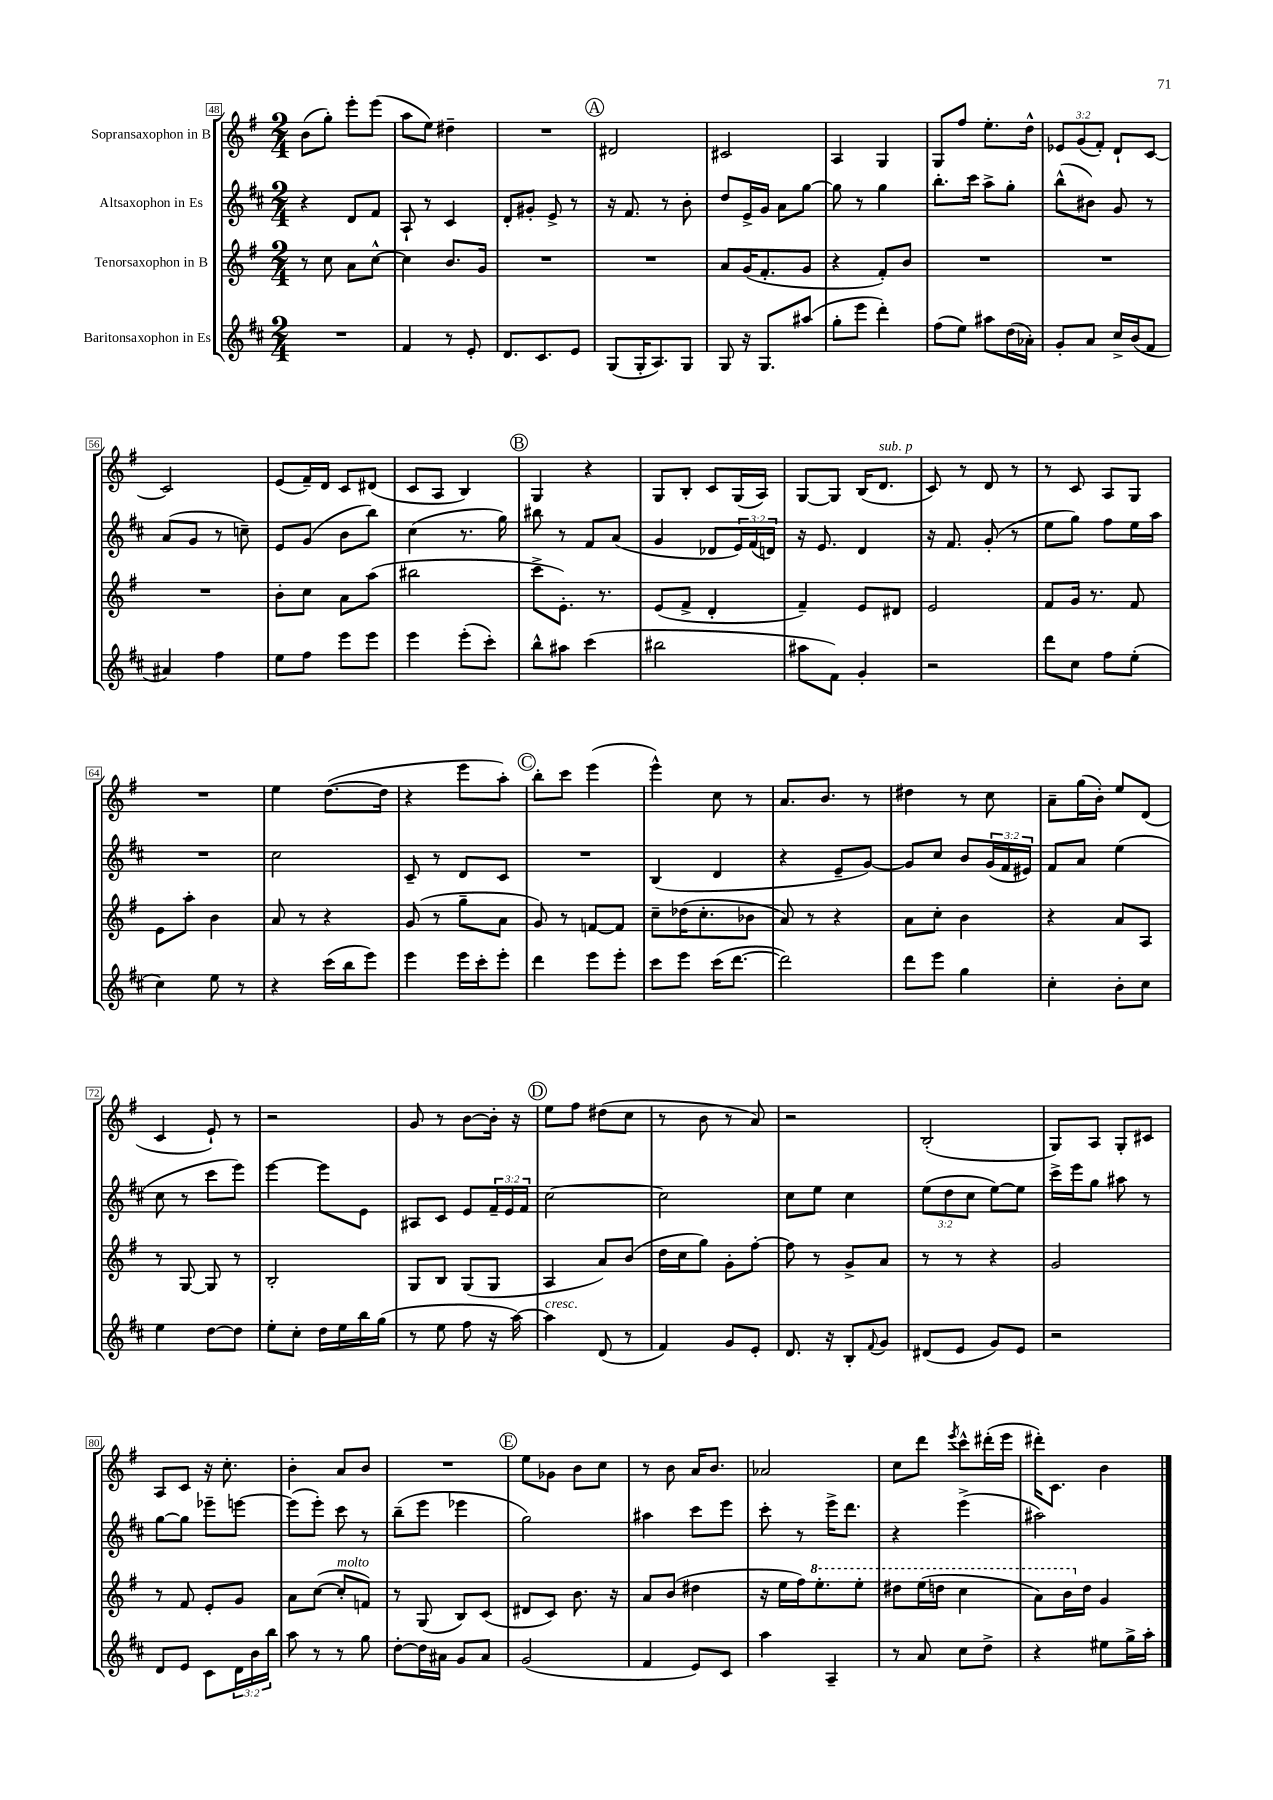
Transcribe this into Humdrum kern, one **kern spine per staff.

**kern	**kern	**kern	**kern
*staff4	*staff3	*staff2	*staff1
*clefG2	*clefG2	*clefG2	*clefG2
*k[f#c#]	*k[f#]	*k[f#c#]	*k[f#]
*M2/4	*M2/4	*M2/4	*M2/4
2r	8r	4r	(8b
.	8cc	.	8gg')
.	8a	8d	8eee'
.	[8cc^^	8f#	(8eee
=	=	=	=
4f#	4cc]	8A`	8aa
.	.	8r	8ee)
8r	8.b	4c#	4dd#~
8e'	.	.	.
.	16g	.	.
=	=	=	=
8.d	2r	8d'	2r
.	.	8g#'	.
8.c#	.	.	.
.	.	8e^	.
8e	.	8r	.
=	=	=	=
(8G	2r	16r	2d#
.	.	8.f#	.
16G'	.	.	.
8.A)	.	.	.
.	.	8r	.
8G	.	8b'	.
=	=	=	=
8G	8a	8dd	2c#
16r	(16g	16e^	.
8.G	8.f#'	16g	.
.	.	8a	.
(8aa#	8g	[8gg	.
=	=	=	=
8gg'	4r	8gg]	4A
8eee	.	8r	.
4ddd')	8f#')	4gg	4G
.	8b	.	.
=	=	=	=
(8ff#	2r	8.bb'	8G
8ee)	.	.	8ff#
.	.	16ccc#	.
8aa#	.	8aa^	8.ee'
(16dd	.	8gg'	.
16a-')	.	.	16dd^^
=	=	=	=
8g'	2r	(8bb^^	12e-
.	.	.	(12g
8a	.	8b#)	.
.	.	.	12f#')
16cc#^	.	8g	8d`
(16b	.	.	.
8f#	.	8r	[8c
=	=	=	=
4a#)	2r	(8a	2c]
.	.	8g	.
4ff#	.	8r	.
.	.	8cc~)	.
=	=	=	=
8ee	8b'	8e	(8e
8ff#	8cc	(8g	16f#~)
.	.	.	16d
8eee	8a	8b	8c
8eee	(8aa	8bb)	(8d#
=	=	=	=
4eee	2bb#	(4cc#	8c
.	.	.	8A
(8eee'	.	8.r	4B)
8ccc#')	.	.	.
.	.	16gg)	.
=	=	=	=
8bb^^	8ccc^	8bb#	4G
8aa#	8.e')	8r	.
(4ccc#	.	8f#	4r
.	8.r	.	.
.	.	(8a	.
=	=	=	=
2bb#	(8e	4g	8G
.	8f#^	.	8B'
.	4d'	8d-	8c
.	.	24e)	(16G
.	.	(24f#	.
.	.	.	16A)
.	.	24d)	.
=	=	=	=
8aa#	4f#~)	16r	[8G
.	.	8.e	.
8f#)	.	.	8G]
4g'	8e	4d	(16B
.	.	.	8.d
.	8d#	.	.
=	=	=	=
2r	2e	16r	8c)
.	.	8.f#	.
.	.	.	8r
.	.	(8g'	8d
.	.	8r	8r
=	=	=	=
8ddd	8f#	8ee	8r
8cc#	16g	8gg)	8c
.	8.r	.	.
8ff#	.	8ff#	8A
(8ee'	8f#	16ee	8G
.	.	16aa	.
=	=	=	=
4cc#)	8e	2r	2r
.	8aa'	.	.
8ee	4b	.	.
8r	.	.	.
=	=	=	=
4r	8a	2cc#	4ee
.	8r	.	.
(16ccc#	4r	.	([8.dd
16bb	.	.	.
8eee)	.	.	.
.	.	.	16dd]
=	=	=	=
4eee	(8g	8c#~	4r
.	8r	8r	.
16eee	8gg~	8d	8eee
16ccc#'	.	.	.
8eee'	8a	8c#	8aa')
=	=	=	=
4ddd	8g)	2r	8bb'
.	8r	.	8ccc
8eee	[8f	.	(4eee
8eee'	8f]	.	.
=	=	=	=
8ccc#	8cc~	(4B	4eee^^)
8eee	(16dd-	.	.
.	8.cc'	.	.
(16ccc#	.	4d	8cc
[8.ddd	.	.	.
.	8b-	.	8r
=	=	=	=
2ddd])	8a)	4r	8.a
.	8r	.	.
.	.	.	8.b
.	4r	8e~	.
.	.	[8g)	8r
=	=	=	=
8ddd	8a	8g]	4dd#
8eee	8cc'	8cc#	.
4gg	4b	8b	8r
.	.	(24g	8cc
.	.	24f#	.
.	.	24e#)	.
=	=	=	=
4cc#'	4r	8f#	8a~
.	.	8a	(16gg
.	.	.	16b')
8b'	8a	(4ee	8ee
8cc#	8A	.	(8d
=	=	=	=
4ee	8r	8cc#	4c
.	[8G	8r	.
[8dd	8G]	8ccc#	8e`)
8dd]	8r	8eee)	8r
=	=	=	=
8ee'	2B'	[4eee	2r
8cc#'	.	.	.
16dd	.	8eee]	.
16ee	.	.	.
16bb	.	8e	.
(16gg	.	.	.
=	=	=	=
8r	8G	8A#	8g
8ee	8B	8c#	8r
8ff#	(8G	8e	[8b
16r	8G	24f#~	16b']
.	.	24e	.
[16aa)	.	.	16r
.	.	24f#	.
=	=	=	=
4aa]	4A	[2cc#	8ee
.	.	.	8ff#
(8d	8a)	.	(8dd#
8r	(8b	.	8cc
=	=	=	=
4f#)	16dd	2cc#]	8r
.	16cc	.	.
.	8gg)	.	8b
8g	8g'	.	8r
8e'	[8ff#'	.	8a)
=	=	=	=
8.d	8ff#]	8cc#	2r
.	8r	8ee	.
16r	.	.	.
8B'	8g^	4cc#	.
8qqf#	.	.	.
8g	8a	.	.
=	=	=	=
(8d#	8r	(12ee	(2B'
.	.	12dd	.
8e	8r	.	.
.	.	12cc#	.
8g)	4r	[8ee)	.
8e	.	8ee]	.
=	=	=	=
2r	2g	16ccc#^	8G)
.	.	16eee	.
.	.	8gg	8A
.	.	8aa#	8G'
.	.	8r	8c#
=	=	=	=
8d	8r	[8gg	8A
8e	8f#	8gg]	8c
8c#	8e'	8eee-~	16r
.	.	.	8.cc'
24d	8g	[8eee	.
24b	.	.	.
24bb	.	.	.
=	=	=	=
8aa	8a	(8eee]	4b'
8r	([8cc	8eee')	.
8r	8cc']	8ccc#	8a
8gg	8f)	8r	8b
=	=	=	=
[8dd'	8r	(8bb~	2r
16dd]	(8G	8eee	.
16a#	.	.	.
8g	8B)	4eee-	.
8a#	(8c	.	.
=	=	=	=
(2g	8d#	2gg)	8ee
.	8c)	.	8g-
.	8.b	.	8b
.	.	.	8cc
.	16r	.	.
=	=	=	=
4f#	8a	4aa#	8r
.	(8b	.	8b
8e)	4dd#	8ccc#	16a
.	.	.	8.b
8c#	.	8eee	.
=	=	=	=
4aa	16r	8ccc#'	2a-
.	16ee	.	.
.	16ff#)	8r	.
.	8.eee'	.	.
4A~	.	16eee^	.
.	.	8.ddd	.
.	8eee'	.	.
=	=	=	=
8r	8ddd#	4r	8cc
8a	(16eee	.	8ddd
.	16ddd	.	.
.	.	.	8qeee
8cc#	4ccc	(4eee^	8ccc^^
8dd^	.	.	(16ddd#'
.	.	.	16eee
=	=	=	=
4r	8aa)	2aa#)	16ddd#')
.	.	.	8.c
.	16bb	.	.
.	16dd	.	.
8ee#	4g	.	4b
16gg^	.	.	.
16aa'	.	.	.
==	==	==	==
*-	*-	*-	*-
